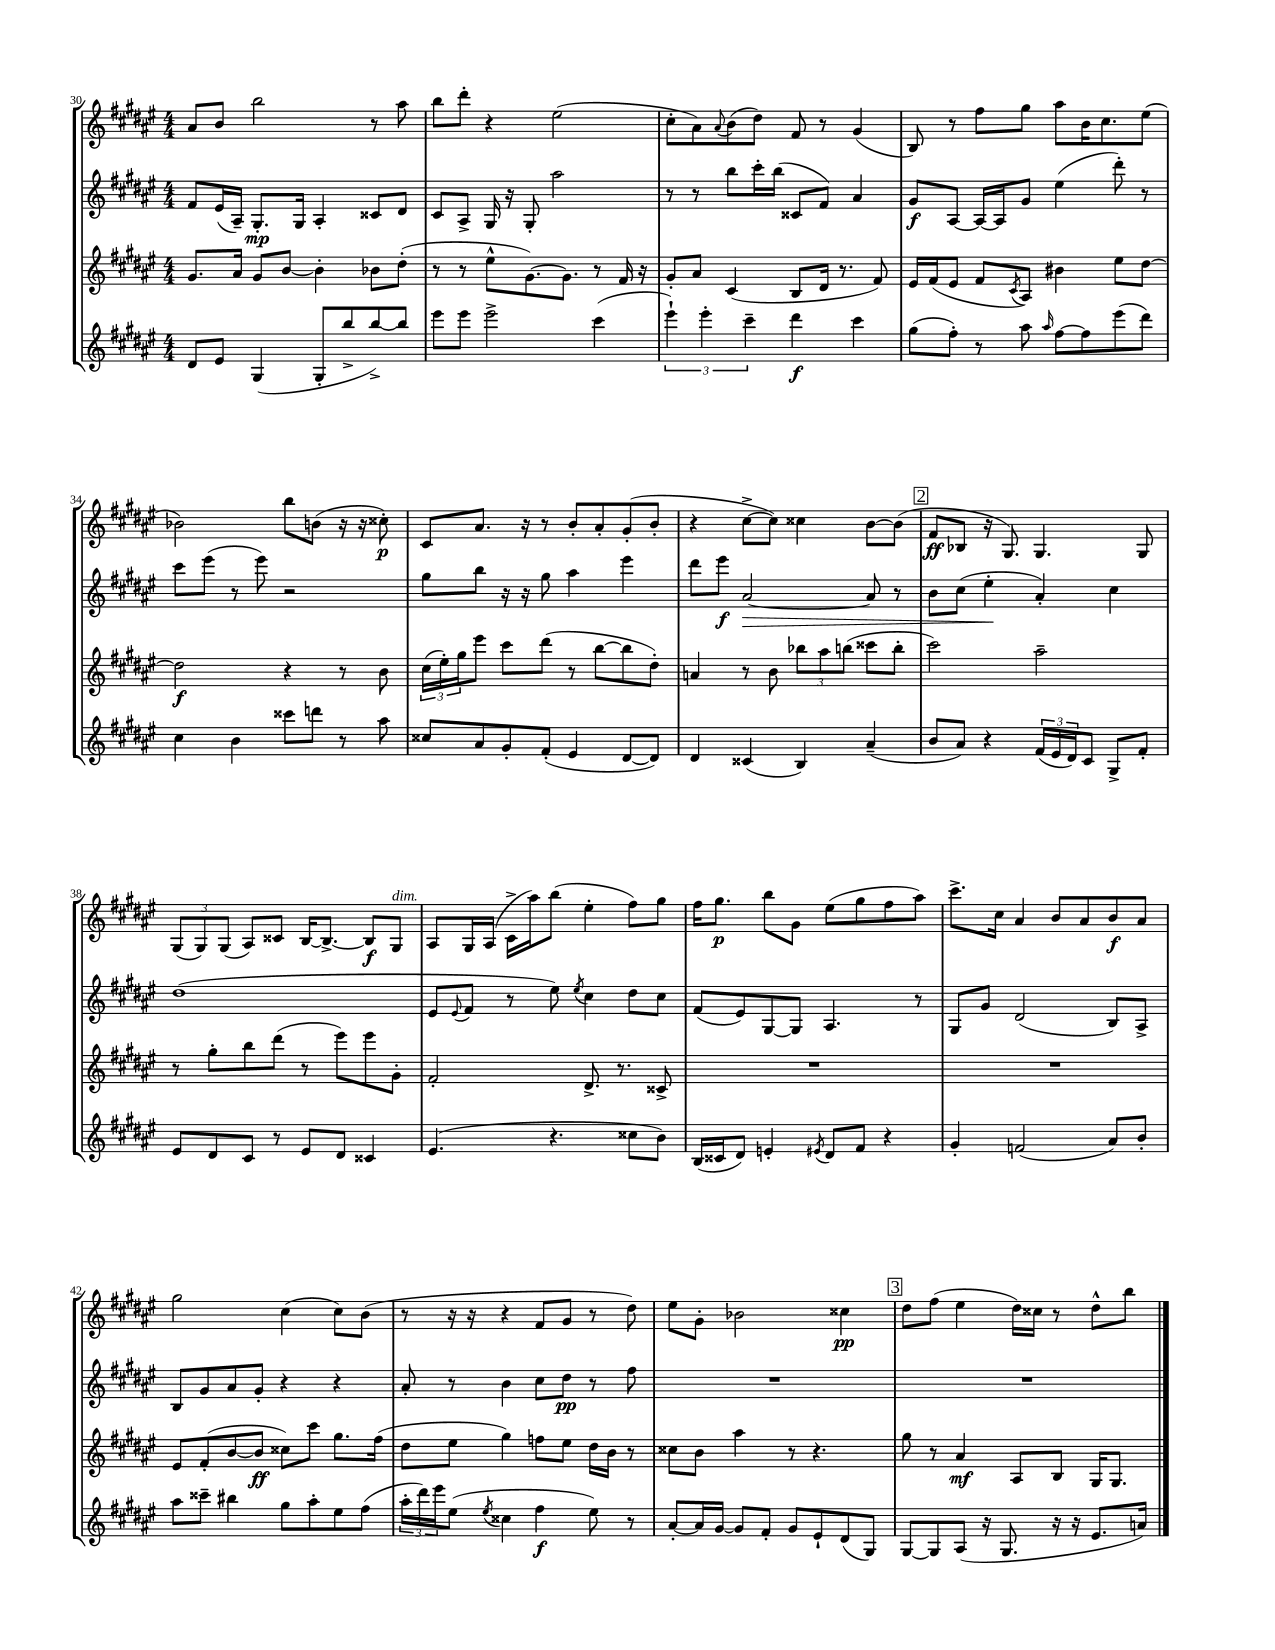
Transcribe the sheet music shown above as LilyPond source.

<<
\new StaffGroup <<
\new Staff = "s0" {
    \clef treble \key fis \major \numericTimeSignature \time 4/4
    ais'8 b'8 b''2 r8 ais''8 |
    b''8 dis'''8-. r4 eis''2( |
    cis''8-. ais'8) \appoggiatura { ais'8 } b'8( dis''8) fis'8 r8 gis'4( |
    b8) r8 fis''8 gis''8 ais''8 b'16 cis''8. eis''8( |
    bes'2) b''8 b'8( r16 r16 cisis''8-.\p) |
    cis'8 ais'8. r16 r8 b'8-. ais'8-. gis'8-.( b'8-. |
    r4 cis''8~-> cis''8) cisis''4 b'8~ b'8( |
    \mark \markup { \box "2" } fis'8\ff bes8 r16 gis8.) gis4. gis8 |
    \tuplet 3/2 { gis8( gis8) gis8( } ais8) cisis'8 b16~ b8.~-> b8\f gis8^\markup { \italic "dim." } |
    ais8 gis16 ais16( cis'16-> ais''16) b''8( eis''4-. fis''8) gis''8 |
    fis''16 gis''8.\p b''8 gis'8 eis''8( gis''8 fis''8 ais''8) |
    cis'''8.-> cis''16 ais'4 b'8 ais'8 b'8\f ais'8 |
    gis''2 cis''4( cis''8) b'8( |
    r8 r16 r16 r4 fis'8 gis'8 r8 dis''8) |
    eis''8 gis'8-. bes'2 cisis''4\pp |
    \mark \markup { \box "3" } dis''8 fis''8( eis''4 dis''16) cisis''16 r8 dis''8-^ b''8 \bar "|." |
}
\new Staff = "s1" {
    \clef treble \key fis \major \numericTimeSignature \time 4/4
    fis'8 eis'16( ais16--) gis8.-.\mp gis16 ais4-. cisis'8 dis'8 |
    cis'8 ais8-> gis16 r16 gis8-. ais''2 |
    r8 r8 b''8 cis'''16-. b''16( cisis'8 fis'8) ais'4 |
    gis'8\f ais8~ ais16~ ais16 gis'8 eis''4( dis'''8-.) r8 |
    cis'''8 eis'''8( r8 eis'''8) r2 |
    gis''8 b''8 r16 r16 gis''8 ais''4 eis'''4 |
    dis'''8 eis'''8\f ais'2~\> ais'8 r8 |
    \mark \markup { \box "2" } b'8 cis''8( eis''4-.\! ais'4-.) cis''4 |
    dis''1( |
    eis'8 \appoggiatura { eis'8 } fis'8 r8 eis''8) \acciaccatura { eis''8 } cis''4 dis''8 cis''8 |
    fis'8( eis'8) gis8~ gis8 ais4. r8 |
    gis8 gis'8 dis'2( b8) ais8-> |
    b8 gis'8 ais'8 gis'8-. r4 r4 |
    ais'8-. r8 b'4 cis''8 dis''8\pp r8 fis''8 |
    R1 |
    \mark \markup { \box "3" } R1 \bar "|." |
}
\new Staff = "s2" {
    \clef treble \key fis \major \numericTimeSignature \time 4/4
    gis'8. ais'16 gis'8 b'8~ b'4-. bes'8 dis''8-.( |
    r8 r8 eis''8-^ gis'8.~) gis'8. r8 fis'16 r16 |
    gis'8-. ais'8 cis'4( b8 dis'16 r8. fis'8) |
    eis'16 fis'16( eis'8 fis'8 \acciaccatura { cis'8 } ais8) bis'4 eis''8 dis''8~ |
    dis''2\f r4 r8 b'8 |
    \tuplet 3/2 { cis''16( eis''16-.) gis''16 } eis'''8 cis'''8 dis'''8( r8 b''8~ b''8 dis''8-.) |
    a'4 r8 b'8 \tuplet 3/2 { bes''8 ais''8 b''8( } cisis'''8 b''8-. |
    \mark \markup { \box "2" } cis'''2) ais''2-- |
    r8 gis''8-. b''8 dis'''8( r8 eis'''8) eis'''8 gis'8-. |
    fis'2-. dis'8.-> r8. cisis'8-> |
    R1 |
    R1 |
    eis'8 fis'8-.( b'8~ b'8\ff cisis''8) cis'''8 gis''8. fis''16( |
    dis''8 eis''8 gis''4) f''8 eis''8 dis''16 b'16 r8 |
    cisis''8 b'8 ais''4 r8 r4. |
    \mark \markup { \box "3" } gis''8 r8 ais'4\mf ais8 b8 gis16 gis8. \bar "|." |
}
\new Staff = "s3" {
    \clef treble \key fis \major \numericTimeSignature \time 4/4
    dis'8 eis'8 gis4( gis8-. b''8-> b''8~->) b''8 |
    eis'''8 eis'''8 eis'''2-> cis'''4( |
    \tuplet 3/2 { eis'''4-!) eis'''4-. cis'''4-- } dis'''4\f cis'''4 |
    gis''8( fis''8-.) r8 ais''8 \grace { ais''16 } fis''8~ fis''8 eis'''8( dis'''8) |
    cis''4 b'4 cisis'''8 d'''8 r8 ais''8 |
    cisis''8 ais'8 gis'8-. fis'8-.( eis'4 dis'8~ dis'8) |
    dis'4 cisis'4( b4) ais'4--( |
    \mark \markup { \box "2" } b'8 ais'8) r4 \tuplet 3/2 { fis'16( eis'16 dis'16) } cis'8 gis8-> fis'8-. |
    eis'8 dis'8 cis'8 r8 eis'8 dis'8 cisis'4 |
    eis'4.( r4. cisis''8 b'8) |
    b16( cisis'16 dis'8) e'4-. \acciaccatura { eis'8 } dis'8 fis'8 r4 |
    gis'4-. f'2( ais'8) b'8-. |
    ais''8 cisis'''8-- bis''4 gis''8 ais''8-. eis''8 fis''8( |
    \tuplet 3/2 { ais''16-. dis'''16) eis'''16 } eis''8( \acciaccatura { eis''8 } cisis''4 fis''4\f eis''8) r8 |
    ais'8~-. ais'16 gis'16~ gis'8 fis'8-. gis'8 eis'8-! dis'8( gis8) |
    \mark \markup { \box "3" } gis8~ gis8 ais8( r16 gis8. r16 r16 eis'8. a'16) \bar "|." |
}
>>
>>
\layout { \context { \Score currentBarNumber = #30 } }
